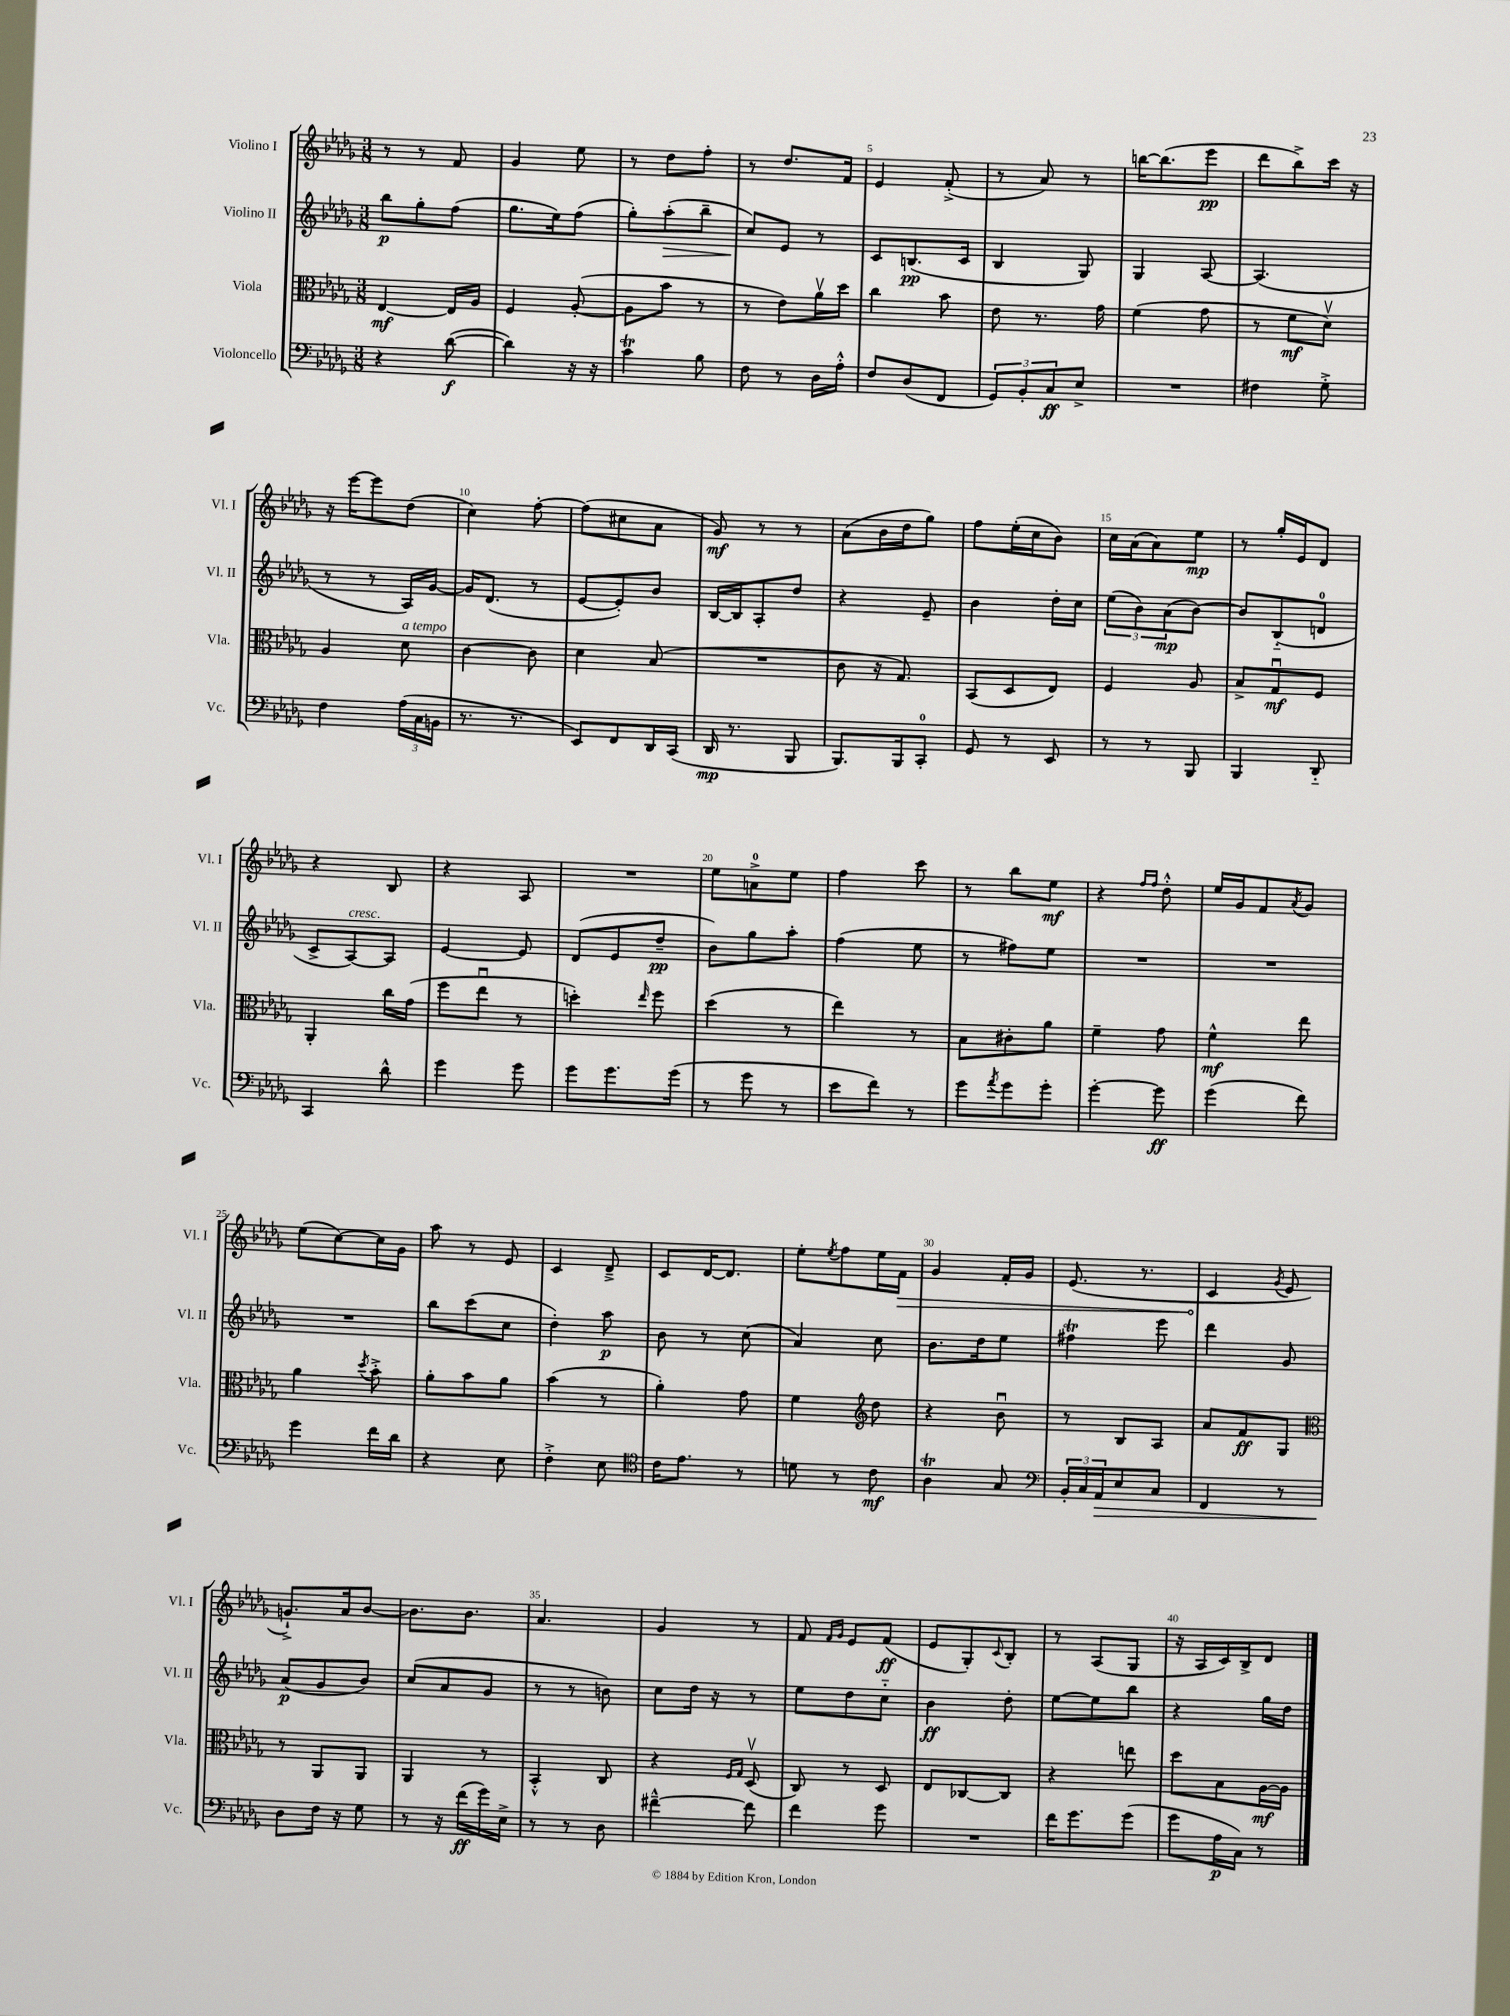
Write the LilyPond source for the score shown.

<<
\new StaffGroup <<
\new Staff = "s0" \with { instrumentName = "Violino I" shortInstrumentName = "Vl. I" } {
    \clef treble \key des \major \numericTimeSignature \time 3/8
    r8 r8 f'8 |
    ges'4 ees''8 |
    r8 des''8 f''8-. |
    r8 des''8. f'16 |
    ees'4 f'8-.->( |
    r8 aes'8) r8 |
    b''16~ b''8.( ees'''8\pp |
    des'''8 bes''8->) c'''16 r16 |
    r16 ees'''16~ ees'''8 des''8( |
    c''4) f''8~-. |
    f''8( cis''8 aes'8 |
    ges'8\mf) r8 r8 |
    aes'8( bes'16 des''16 ges''8) |
    f''8 ees''16-.( c''16 bes'8) |
    c''16 aes'16( aes'8) ees''8\mp |
    r8 ges''16-. ees'16 des'8 |
    r4 bes8 |
    r4 aes8 |
    R4. |
    ees''8 a'8-0-> ees''8 |
    f''4 c'''8 |
    r8 bes''8 ees''8\mf |
    r4 \grace { f''16 f''16 } des''8-.-^ |
    ees''16 ges'16 f'8 \acciaccatura { aes'8 } ges'8 |
    ees''8( c''8~) c''16 ges'16 |
    aes''8 r8 ees'8 |
    c'4 des'8---> |
    c'8 des'16~ des'8. |
    ees''8-. \acciaccatura { ees''8 } f''8 ees''16 \once \override Hairpin.circled-tip = ##t f'16\> |
    ges'4 f'16-. ges'16 |
    ees'8.( r8. |
    c'4\! \acciaccatura { ges'8 } ees'8 |
    g'8.-!->) aes'16 bes'8~ |
    bes'8. bes'8. |
    aes'4. |
    ges'4 r8 |
    f'8 \grace { f'16 ges'16 } ees'8 f'8\ff( |
    ees'8 ges8-.) \appoggiatura { c'8 } bes8-. |
    r8 aes8( ges8 |
    r16 aes16 c'16) bes16-> des'8 \bar "|." |
}
\new Staff = "s1" \with { instrumentName = "Violino II" shortInstrumentName = "Vl. II" } {
    \clef treble \key des \major \numericTimeSignature \time 3/8
    bes''8\p ges''8-. f''8( |
    ges''8. ees''16) f''8( |
    ges''8-.) aes''8-.\>( bes''8-- |
    c''8\!) ees'8 r8 |
    c'8 b8.\pp( c'16 |
    bes4 ges8) |
    ges4 aes8~ |
    aes4.( |
    r8 r8 aes16) ges'16~ |
    ges'16 des'8.( r8 |
    ees'8~ ees'8-.) bes'8 |
    bes16~ bes16 aes8-. des''8 |
    r4 ees'8-- |
    bes'4 des''16-. c''16 |
    \tuplet 3/2 { ees''8( bes'8) aes'8\mp( } bes'8~) |
    bes'8 bes8-_( d'8-0 |
    c'8-> aes8~^\markup { \italic "cresc." }) aes8 |
    ees'4~ ees'8 |
    des'8( ees'8 des''8--\pp |
    bes'8) ges''8 aes''8-. |
    f''4( ees''8 |
    r8 fis''8) ees''8 |
    R4. |
    R4. |
    R4. |
    bes''8 c'''8( c''8 |
    des''4-.) aes''8\p |
    bes'8 r8 c''8( |
    aes'4) c''8 |
    bes'8. des''16 ees''8 |
    fis''4\trill ees'''8 |
    des'''4 ges'8 |
    aes'8\p( ges'8 bes'8) |
    c''8( aes'8 ges'8 |
    r8 r8 b'8) |
    c''8 des''16 r16 r8 |
    ees''8 des''8 c''8-_ |
    bes'4\ff des''8-. |
    ees''8~ ees''8 bes''8 |
    r4 ges''16 des''16 \bar "|." |
}
\new Staff = "s2" \with { instrumentName = "Viola" shortInstrumentName = "Vla." } {
    \clef alto \key des \major \numericTimeSignature \time 3/8
    ees4~\mf ees16 aes16 |
    f4 aes8~-.( |
    aes8 bes'8 r8 |
    r8 ees'8) aes'16\upbow des''16 |
    c''4 bes'8 |
    ees'8 r8. ges'16 |
    f'4( ges'8 |
    r8 f'8\mf des'8\upbow) |
    aes4 des'8^\markup { \italic "a tempo" } |
    c'4~ c'8 |
    des'4 bes8( |
    R4. |
    c'8 r16 ges8.) |
    bes,8( des8 ees8) |
    f4 aes8 |
    bes8-> ges8\downbow\mf f8 |
    aes,4-. c''16 ges'16( |
    f''8 ees''8\downbow r8 |
    d''4-.) \grace { ees''16 } f''8 |
    des''4( r8 |
    ees''4) r8 |
    bes8 cis'8-. aes'8 |
    f'4-- ges'8 |
    f'4-^\mf ees''8 |
    aes'4 \acciaccatura { des''8 } bes'8-.-> |
    aes'8-. bes'8 aes'8 |
    bes'4( r8 |
    aes'4-.) ges'8 |
    f'4 \clef treble des''8 |
    r4 bes'8\downbow |
    r8 bes8 aes8 |
    aes'8 f'8\ff ges8 |
    \clef alto r8 aes,8 aes,8 |
    aes,4 r8 |
    bes,4-.-^ c8 |
    r4 \grace { f16 ges16 } des8\upbow( |
    c8) r8 des8 |
    ees8 ces8~ ces8 |
    r4 e''8 |
    des''8 bes8 aes16~\mf aes16 \bar "|." |
}
\new Staff = "s3" \with { instrumentName = "Violoncello" shortInstrumentName = "Vc." } {
    \clef bass \key des \major \numericTimeSignature \time 3/8
    r4 des'8~\f( |
    des'4) r16 r16 |
    c'4\trill bes8 |
    f8 r8 des16 aes16-.-^ |
    f8 des8( f,8 |
    \tuplet 3/2 { ges,8) bes,8-. c8\ff } ees8-> |
    R4. |
    fis4 ges8-.-> |
    f4 \tuplet 3/2 { aes16( c16 b,16 } |
    r8. r8. |
    ees,8) f,8 des,16 c,16( |
    des,16\mp r8. bes,,8 |
    bes,,8.) bes,,16 c,8-0-. |
    ges,8 r8 ees,8 |
    r8 r8 bes,,8 |
    bes,,4 des,8-_ |
    c,4 des'8-^ |
    ges'4 ges'8 |
    ges'8 ges'8. ges'16( |
    r8 ges'8 r8 |
    ees'8 f'8) r8 |
    ges'8 \acciaccatura { aes'8 } ges'8 ges'8-. |
    ges'4~-. ges'8\ff |
    ges'4( f'8) |
    ges'4 f'16 des'16 |
    r4 ees8 |
    f4-.-> ees8 |
    \clef tenor c'16 ees'8. r8 |
    d'8 r8 c'8\mf |
    aes4\trill ges8 |
    \clef bass \tuplet 3/2 { bes,16-. c16 aes,16\> } ees8 c8 |
    f,4 r8 |
    des8\! f16 r16 ges8 |
    r8 r16 f'16\ff( ges'16) ees16-> |
    r8 r8 des8 |
    fis'4~---^ fis'8 |
    f'4 ges'8 |
    R4. |
    f'16 ges'8. ges'8( |
    ges'8 aes16\p c16) r8 \bar "|." |
}
>>
>>
\layout { \context { \Score \override BarNumber.break-visibility = ##(#f #t #t) barNumberVisibility = #(every-nth-bar-number-visible 5) } }
